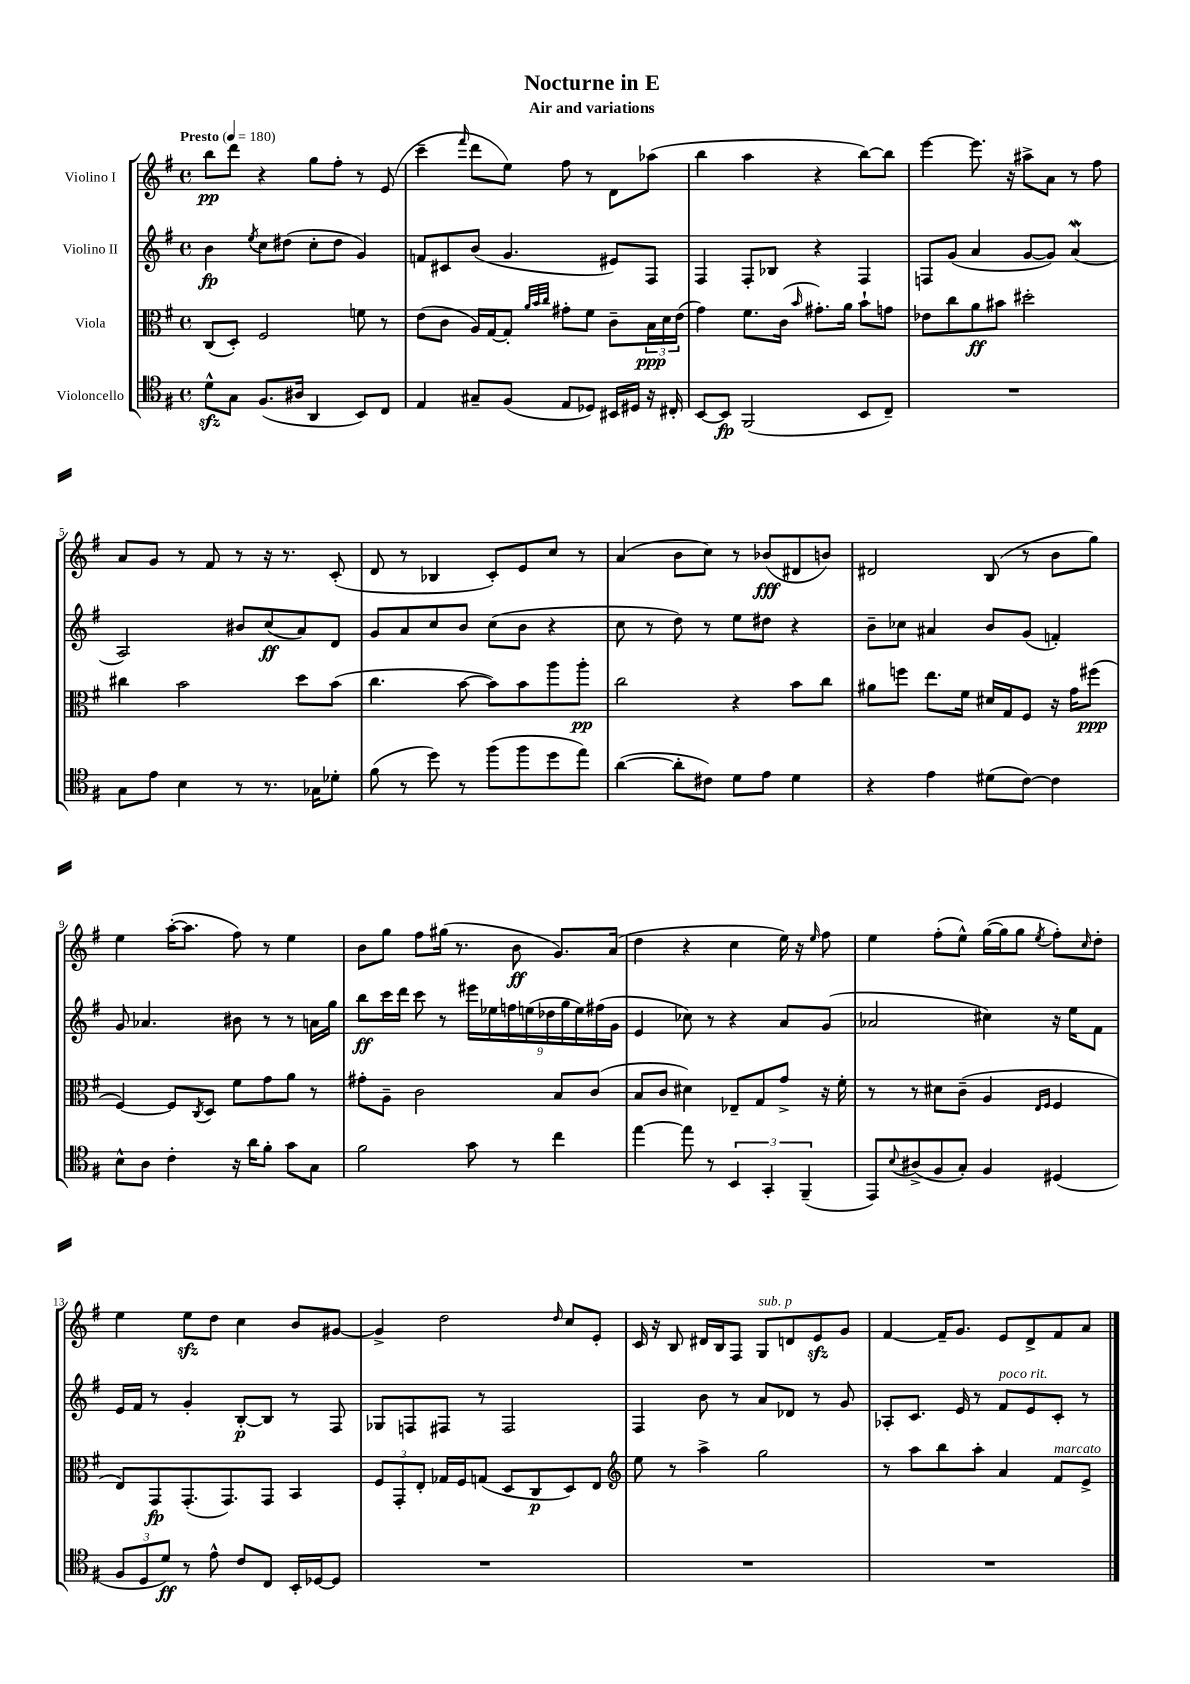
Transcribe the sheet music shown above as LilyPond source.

\header { title = "Nocturne in E" subtitle = "Air and variations" }
<<
\new StaffGroup <<
\new Staff = "s0" \with { instrumentName = "Violino I" } {
    \clef treble \key g \major \defaultTimeSignature \time 4/4 \tempo "Presto" 4 = 180
    b''8\pp d'''8 r4 g''8 fis''8-. r8 e'8( |
    c'''4-- \grace { fis'''16 } d'''8 e''8) fis''8 r8 d'8 aes''8( |
    b''4 a''4 r4 b''8~) b''8 |
    e'''4~ e'''8. r16 ais''8-> a'8 r8 fis''8 |
    a'8 g'8 r8 fis'8 r8 r16 r8. c'8-.( |
    d'8 r8 bes4 c'8-.) e'8 c''8 r8 |
    a'4( b'8 c''8) r8 bes'8\fff( dis'8 b'8) |
    dis'2 b8( r8 b'8 g''8) |
    e''4 a''16~-.( a''8. fis''8) r8 e''4 |
    b'8 g''8 fis''8 gis''16( r8. b'8\ff g'8.) a'16( |
    d''4 r4 c''4 e''16) r16 \grace { e''16 } fis''8 |
    e''4 fis''8-.( e''8-^) g''16~( g''16 g''8 \acciaccatura { e''8 } fis''8-.) \grace { c''16 } d''8-. |
    e''4 e''8\sfz d''8 c''4 b'8 gis'8~ |
    gis'4-> d''2 \grace { d''16 } c''8 e'8-. |
    c'16 r16 b8 dis'16 b16 fis8 g8^\markup { \italic "sub. p" } d'8 e'8\sfz g'8 |
    fis'4~ fis'16-- g'8. e'8 d'8-> fis'8 a'8 \bar "|." |
}
\new Staff = "s1" \with { instrumentName = "Violino II" } {
    \clef treble \key g \major \defaultTimeSignature \time 4/4
    b'4\fp \acciaccatura { e''8 } c''8 dis''8( c''8-. dis''8 g'4) |
    f'8 cis'8 b'8( g'4. eis'8) fis8 |
    fis4 fis8-. bes8 r4 fis4 |
    f8 g'8( a'4 g'8~ g'8) a'4\mordent( |
    a2) bis'8 c''8\ff( a'8) d'8 |
    g'8 a'8 c''8 b'8 c''8( b'8 r4 |
    c''8 r8 d''8) r8 e''8 dis''8 r4 |
    b'8-- ces''8 ais'4 b'8 g'8( f'4-.) |
    g'8 aes'4. bis'8 r8 r8 a'16 g''16 |
    b''8\ff c'''16 d'''16 c'''8 r8 \tuplet 9/8 { eis'''16 ees''16 f''16 e''16( des''16 g''16 e''16) fis''16( g'16 } |
    e'4 ces''8) r8 r4 a'8 g'8( |
    aes'2 cis''4) r16 e''16 fis'8 |
    e'16 fis'16 r8 g'4-. b8~-.\p b8 r8 fis8 |
    ges8 f8 fis8 r8 fis2 |
    fis4 b'8 r8 a'8 des'8 r8 g'8 |
    aes8-. c'8. e'16 r8 fis'8^\markup { \italic "poco rit." } e'8 c'8-. r8 \bar "|." |
}
\new Staff = "s2" \with { instrumentName = "Viola" } {
    \clef alto \key g \major \defaultTimeSignature \time 4/4
    c8( d8-.) fis2 f'8 r8 |
    e'8( c'8 a16) g16~ g8-. \grace { a'32 b'32 c''32 } gis'8-. fis'8 c'8-- \tuplet 3/2 { b16\ppp d'16 e'16( } |
    g'4) fis'8. c'16( \grace { b'16 } gis'8.-.) a'16 b'8-! g'8 |
    ees'8 c''8 a'8\ff bis'8 dis''2-. |
    cis''4 b'2 d''8 b'8( |
    c''4. b'8~ b'8) b'8 a''8 a''8-.\pp |
    c''2 r4 b'8 c''8 |
    ais'8 f''8 e''8. fis'16 dis'16 g16 fis8 r16 g'16 fis''8\ppp( |
    fis4~) fis8 \acciaccatura { c8 } d8 fis'8 g'8 a'8 r8 |
    gis'8-. a8-- c'2 b8 c'8( |
    b8 c'8 dis'4) ees8-- g8 g'8-> r16 fis'16-. |
    r8 r8 dis'8 c'8--( a4 \grace { e16 fis16 } fis4 |
    e8) g,8\fp g,8.-.( g,8.) g,8 b,4 |
    \tuplet 3/2 { fis8 g,8-. e8-. } ges16 fis16 g8( d8 c8\p d8) e8 |
    \clef treble e''8 r8 a''4-> g''2 |
    r8 a''8 b''8 a''8-. a'4 fis'8^\markup { \italic "marcato" } e'8-> \bar "|." |
}
\new Staff = "s3" \with { instrumentName = "Violoncello" } {
    \clef tenor \key g \major \defaultTimeSignature \time 4/4
    d'8-^\sfz g8 fis8.( ais16 a,4 b,8) c8 |
    e4 gis8-- fis8( e8 des8) bis,16 dis16 r16 cis16-. |
    b,8~ b,8\fp fis,2( b,8 c8--) |
    R1 |
    g8 e'8 b4 r8 r8. ges16 des'8-. |
    fis'8( r8 d''8) r8 fis''8( fis''8 d''8 e''8) |
    a'4~( a'8-. cis'8) d'8 e'8 d'4 |
    r4 e'4 dis'8( c'8~) c'4 |
    b8-^ a8 c'4-. r16 a'16 fis'8-. g'8 g8 |
    fis'2 g'8 r8 c''4 |
    e''4~ e''8 r8 \tuplet 3/2 { b,4 g,4-. fis,4--( } |
    e,8) \appoggiatura { b8 } ais8->( fis8 g8-.) fis4 dis4( |
    \tuplet 3/2 { fis8 d8 d'8\ff) } r8 e'8-^ c'8 c8 b,16-. des16~ des8 |
    R1 |
    R1 |
    R1 \bar "|." |
}
>>
>>
